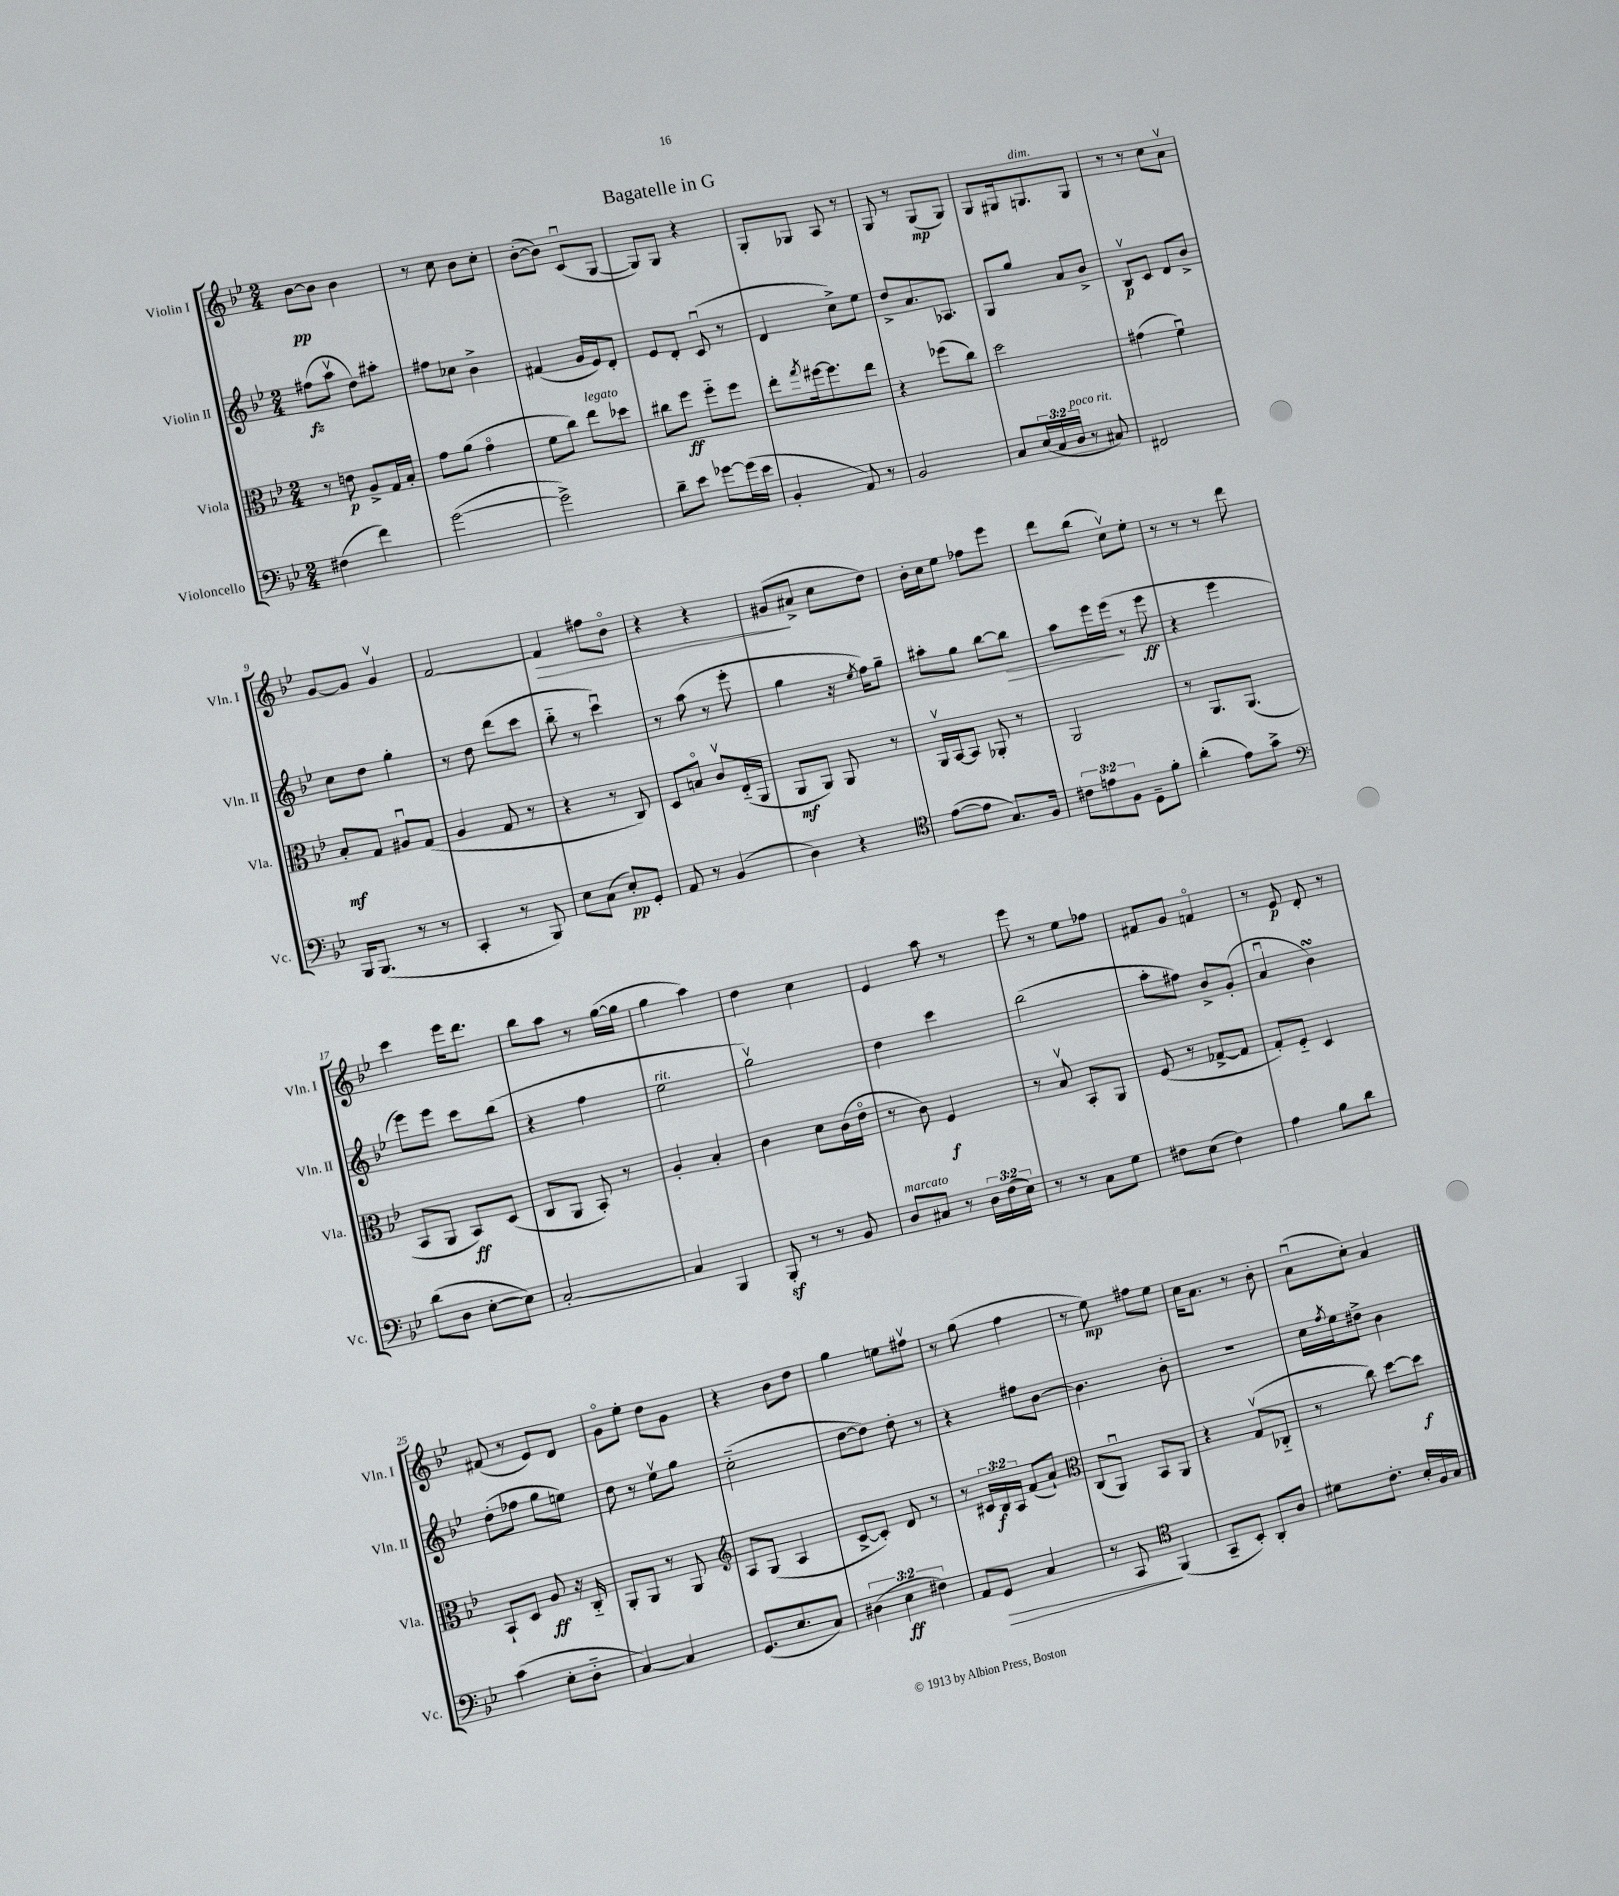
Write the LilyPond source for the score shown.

\header { title = "Bagatelle in G" }
<<
\new StaffGroup <<
\new Staff = "s0" \with { instrumentName = "Violin I" shortInstrumentName = "Vln. I" } {
    \clef treble \key bes \major \numericTimeSignature \time 2/4
    bes'8~\pp bes'8 bes'4 |
    r8 c''8 bes'8 c''8-. |
    bes'8~-.( bes'8) c'8\downbow( g8~ |
    g8) g8 r4 |
    g8-. ges8 a8 r8 |
    g8 r8 g8\mp( g8) |
    g8 gis16 g8.^\markup { \italic "dim." } g8 |
    r8 r8 c''8 a'8\upbow |
    g'8~ g'8 g'4\upbow |
    f'2~ |
    f'4\> fis''8 bes'8\flageolet |
    r4 r4 |
    gis'8\!( ais'8-> c''8 d''8) |
    bes'16-. c''16 ees''8 fes''8 ees'''8 |
    d'''8 bes''8( c''8\upbow) ees''8-. |
    r8 r8 r8 d'''8 |
    c'''4 ees'''16 d'''8. |
    bes''8 a''8 r8 g''16~( g''16 |
    g''4 a''4) |
    d''4 c''4 |
    ees'4 a''8 r8 |
    ees'''8 r8 ees''8 fes''8 |
    fis'8 g'8 f'4\flageolet |
    r8 ees'8\p d'8-. r8 |
    fis'8( r8 ees'8) d'8 |
    g'8\flageolet ees''8-. d''8 g'8 |
    r4 bes'8 d''8 |
    g''4 e''8 fis''8\upbow |
    r8 g''8( f''4 |
    r8 ees''8\mp) fis''8 ees''8 |
    c''16 a'8. r8 bes'8-. |
    a'8\downbow( c''8-.) a'4 \bar "|." |
}
\new Staff = "s1" \with { instrumentName = "Violin II" shortInstrumentName = "Vln. II" } {
    \clef treble \key bes \major \numericTimeSignature \time 2/4
    fis''8\fz( a''8\upbow d''8) ais''8-. |
    fis''8 ces''8 bes'4-> |
    fis'4( g'16 ees'16) d'8-. |
    ees'8 d'8-. c'8\downbow( r8 |
    d'4 c''8->) ees''8 |
    d''8-> a'8. aes8. |
    g8 g''8 a'8 bes'8-> |
    bes8\upbow\p c'8 d'8 bes'8-> |
    c''8 d''8 g''4-. |
    r8 d''8 d'''8( c'''8 |
    bes''8-_ r8 c'''4\downbow) |
    r8 a''8( r8 ees'''8-. |
    g''4 r16 \acciaccatura { ees''8 } f''16) g''8-- |
    ais''8-. g''8 bes''8~ bes''8\> |
    a''8 ees'''16 ees'''16\!( r8 ees'''8\ff |
    r4 ees'''4 |
    ees'''8) ees'''8 c'''8 bes''8( |
    r4 f''4 |
    ees''2^\markup { \italic "rit." } |
    g''2\upbow) |
    d''4 c'''4 |
    bes''2( |
    a''8-. fis''8) bes'8-> g'8-.( |
    a'4\downbow bes'4\turn) |
    d''8-.( fes''8 g''8 e''8) |
    d''8 r8 ees''8\upbow g''8 |
    c''2-_( |
    d''8~ d''8) d''8-. r8 |
    r4 fis''8 bes'8~ |
    bes'4. bes'8-. |
    r2 |
    c''16 \acciaccatura { f''8 } ees''16 dis''8-> bes'4 \bar "|." |
}
\new Staff = "s2" \with { instrumentName = "Viola" shortInstrumentName = "Vla." } {
    \clef alto \key bes \major \numericTimeSignature \time 2/4 \override Staff.TupletNumber.text = #tuplet-number::calc-fraction-text
    r8 e'8\p a8-> g16 bes16-. |
    g'8 a'8( g'4\flageolet |
    f'8 c''8) ees''8^\markup { \italic "legato" } des''8 |
    cis''8 f''8\ff f''8-_ f''8 |
    ees''8-. \acciaccatura { g''8 } fis''16~ fis''8. ees''8 |
    r4 fes''8( c''8) |
    d''2 |
    gis'4( f'4\downbow) |
    bes8-.\mf g8 ais8\downbow g8( |
    a4 g8 r8 |
    r4 r8 c8) |
    d8 b8\flageolet c'8\upbow ees16-_( a,16 |
    a,8\mf a,8) a,8 r8 |
    a,16\upbow bes,16~ bes,8 aes,8-. r8 |
    a,2 |
    r8 a,8. a,8.( |
    bes,8 a,8 bes,8\ff) d8( |
    c8 a,8 bes,8-.) r8 |
    a4-. bes4-. |
    c'4 d'8 c'16( ees'16\flageolet |
    r8 c'8) f4\f |
    r8 bes8\upbow bes,8-. a,8 |
    f8( r8 ges8~-> ges8 |
    g8-.) f8-_ d4 |
    bes,8-! d8 a8\ff r16 c16-_ |
    a,8-. a,8 r8 a,8 |
    \clef treble a8 g8( a4 |
    c'8~-> c'8-.) d'8 r8 |
    r8 \tuplet 3/2 { cis'16 bes16\f a16 } f'8( a'8-!) |
    \clef alto c8( a,8\downbow) bes,8 a,8 |
    r4 g8\upbow( ces8-_ |
    r8 c''8) d''8~ d''8\f \bar "|." |
}
\new Staff = "s3" \with { instrumentName = "Violoncello" shortInstrumentName = "Vc." } {
    \clef bass \key bes \major \numericTimeSignature \time 2/4 \override Staff.TupletNumber.text = #tuplet-number::calc-fraction-text
    fis4( f'4) |
    g'2~( |
    g'2->) |
    d'8-- ees'8 ges'8~ ges'16( ees'16 |
    bes,4-. a,8) r8 |
    bes,2 |
    c8 \tuplet 3/2 { ees16( c16 d16^\markup { \italic "poco rit." } } r8 cis8) |
    fis,2 |
    bes,,16 bes,,8.( r8 r8 |
    c,4-. r8 bes,,8) |
    ees8 c8( ees8-.\pp) g,8-. |
    a,8 r8 bes,4( |
    d4) r4 |
    \clef tenor ees'8~( ees'8 g8.) f16 |
    \tuplet 3/2 { cis'8 e'8 f8 } d8-- f'8-. |
    a'4-.( ees'8) g'8-> |
    \clef bass d'8( d8 ees8~-. ees8) |
    c2~-. |
    c4 bes,,4 |
    bes,,8-.\sf r8 r8 bes,8 |
    d8^\markup { \italic "marcato" } cis8 r8 \tuplet 3/2 { d16 f16( ees16) } |
    r8 r8 c8 g8 |
    fis8 ees8( fis4) |
    a4 bes8 d'8 |
    c'4( ees8-. d8-_ |
    c4~) c4 |
    g,8.( ees8. c8) |
    \tuplet 3/2 { dis4( ees4\ff fis4) } |
    a,8 g,8\> c4 |
    r8 c,8\! \clef tenor f,4( |
    g,8-- bes,8-.) a,8-. a8 |
    dis'8 c'8.-. bes16-. f16 g16 \bar "|." |
}
>>
>>
